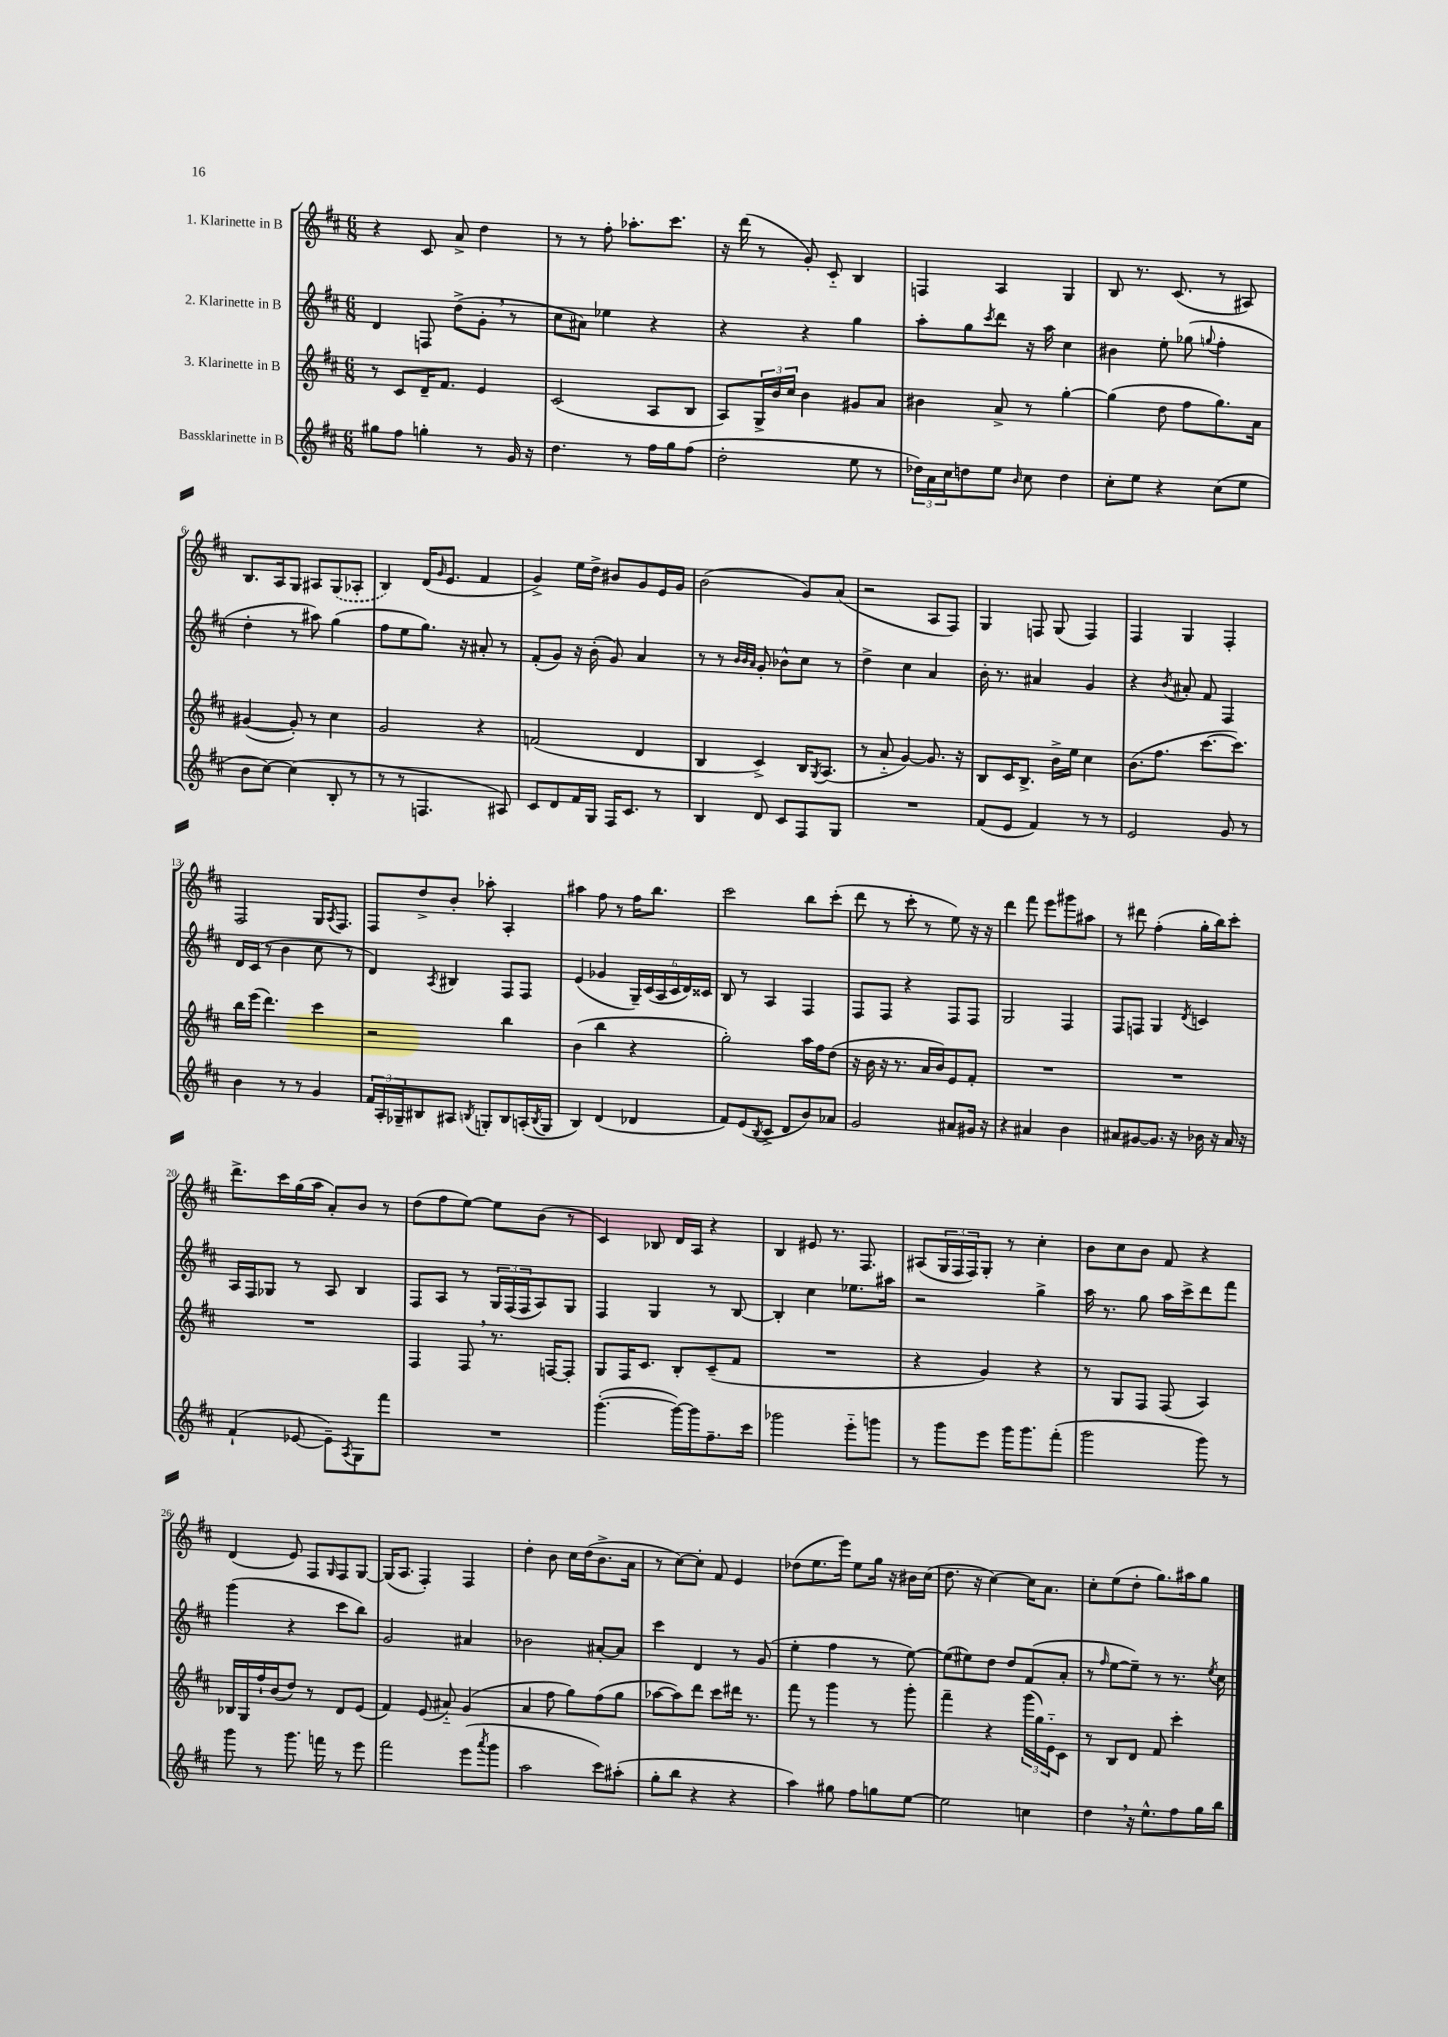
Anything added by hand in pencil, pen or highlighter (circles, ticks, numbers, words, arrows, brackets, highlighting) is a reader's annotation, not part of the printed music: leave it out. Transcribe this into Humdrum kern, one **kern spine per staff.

**kern	**kern	**kern	**kern
*part4	*part3	*part2	*part1
*staff4	*staff3	*staff2	*staff1
*I"Bassklarinette in B	*I"3. Klarinette in B	*I"2. Klarinette in B	*I"1. Klarinette in B
*clefG2	*clefG2	*clefG2	*clefG2
*k[f#c#]	*k[f#c#]	*k[f#c#]	*k[f#c#]
*M6/8	*M6/8	*M6/8	*M6/8
=1	=1	=1	=1
8gg#X\L	8r	4d/	4r
8ff#\J	8c#/L	.	.
4ggn'\	16d~/K	8Fn/	8c#/
.	8.f#/J	.	.
.	.	(8dd^\L	8a^/
8r	4e/	8g',\J	4dd\
16g/	.	8r	.
16r	.	.	.
=2	=2	=2	=2
4.dd\	(2c#/	8cc#\L	8r
.	.	8a#X\J)	8r
.	.	4ee-X\	8ff#'\
8r	.	.	8.aa-X'\L
16ff#\LL	8A/L	4r	.
16gg\J	.	.	8.ccc#\J
(8ff#\J	8B/J	.	.
=3	=3	=3	=3
2dd'\	8A/L)	4r	16r
.	.	.	(16ddd\
.	24G^/L	.	8r
.	24b/	.	.
.	24cc#/JJ	.	.
.	4b\	4r	8g'/)
.	.	.	8c#/
8ee\	8g#X/L	4gg\	4B/
8r	8a/J	.	.
=4	=4	=4	=4
24dd-X\LL)	4b#X\	8aa'\L	4Fn/
24a\	.	.	.
24cc#\J	.	.	.
8ddn\	.	8gg\	.
.	.	8qccc#/	.
8ee\J	8a^/	8ddd\J	4A/
16qqb/	.	.	.
8cc#\	8r	16r	.
.	.	16aa\	.
4dd\	[4gg'\	4cc#\	4G/
=5	=5	=5	=5
8cc#'\L	(4gg\]	4b#X\	8B/
8ee\J	.	.	8.r
4r	8dd\	8ee'\	.
.	.	.	(8.c#/
.	8ff#\L	(8gg-X\	.
.	.	8qqggn/	.
(8cc#\L	8.gg\)	4ff#'\	8r
8ee\J	.	.	8A#X/)
.	16a\Jk	.	.
!!LO:LB:g=z
=6	=6	=6	=6
8b\L	([4g#X/	4dd'\	8.B/L
[8cc#\J)	.	.	.
.	.	.	16A/k
(4cc#\]	8g#'/])	8r	8G/J
.	8r	8aa#X\)	8A#X/L
8B'/	4cc#\	(4gg\	(8G/
8r	.	.	8A-X'/J
=7	=7	=7	=7
8r	2g/	8ff#\L	4B/)
8r	.	8ee\	.
4.Fn/	.	8.gg\J)	(16d/KL
.	.	.	16qqg/
.	.	.	8.e/J
.	.	16r	.
.	4r	8a#X'/	4f#/
8A#X/)	.	8r	.
=8	=8	=8	=8
8c#/L	(2fn/	(8f#'/L	4g^/)
8d/	.	8g/J)	.
16f#/L	.	16r	16ee\LL
16G/JJ	.	(16b'\	16dd^\JJ
16F#/KL	.	8g/)	8b#X/L
8.c#/J	.	.	.
.	4d/	4a/	8g/
8r	.	.	16e/L
.	.	.	16g/JJ
=9	=9	=9	=9
4B/	4B/	8r	(2b\
.	.	8r	.
.	.	32qqb/LLL	.
.	.	32qqb/	.
.	.	32qqa/JJJ	.
8d/	4c#^/)	8g'/	.
8c#/L	.	8b-X^^\L	.
8F#/	16B/KL	8cc#\J	8g/L)
.	8qG/	.	.
.	(8.A/J	.	.
8G/J	.	8r	(8a/J
=10	=10	=10	=10
2.r	8r	4dd^\	2r
.	8a/	.	.
.	[4g/)	4cc#\	.
.	8.g/]	4a/	8A/L
.	.	.	8F#/J)
.	16r	.	.
=11	=11	=11	=11
(8f#/L	8B/L	16b'\	4G/
.	.	8.r	.
8e/J	16c#/K	.	.
.	8.B^/J	.	.
4f#/)	.	4a#X/	8Fn/
.	16b^\LL	.	(8G/
.	16ee\JJ	.	.
8r	4cc#\	4g/	4F/)
8r	.	.	.
=12	=12	=12	=12
2e/	(8.b\L	4r	4F#/
.	8.ff#\J	.	.
.	.	8qb/	.
.	.	8a#X'/	4G/
.	[8.ccc#\L	8f#/	.
8g/	.	4F#/	4F#'/
.	8.ccc#\J])	.	.
8r	.	.	.
!!LO:LB:g=z
=13	=13	=13	=13
4b\	16bb\LL	16d/LL	2F#/
.	(16eee\JJ	(16c#/JJ	.
.	4.ddd\)	8r	.
8r	.	4b\	.
8r	.	.	.
4g/	4ccc#\	8cc#\	16G/KL
.	.	.	8qA/
.	.	.	8.F#/J
.	.	8r	.
=14	=14	=14	=14
24f#/LL	2r	4d/)	8F#/L
24A'/	.	.	.
24G-X~/J	.	.	.
8B#X/	.	.	8dd^/
.	.	8qA/	.
8A#X/J	.	4B#X/	8b'/J
8qBn/	.	.	.
8Gn'/L	.	.	8aa-X'\
8B/	4bb\	8F#/L	4A'/
(16An'/L	.	8F#/J	.
8qB/	.	.	.
16G/JJ	.	.	.
=15	=15	=15	=15
4B/)	(4b\	(4e/	4aa#X\
(4d/	4bb\	4g-X/	8ff#\
.	.	.	8r
4d-X/	4r	24G~/LL)	16ff#\KL
.	.	(24c#/	.
.	.	.	8.bb\J
.	.	24A/	.
.	.	24c#/	.
.	.	24d/)	.
.	.	24c##X/JJ	.
=16	=16	=16	=16
8f#/L)	2gg'\)	8B/	2ccc#\
(8e/	.	8r	.
8qB/	.	.	.
8c#^/J	.	4A/	.
8d/L	.	.	.
8b/)	16aa\LL	4F#/	8bb\L
.	16ff#\J	.	.
8a-X/J	(8dd\J	.	(8ccc#'\J
=17	=17	=17	=17
2g/	16r	8F#/L	8ddd\
.	16b\	.	.
.	16r	8F#/J	8r
.	8.r	.	.
.	.	4r	8ccc#'\
.	16a/LL	.	8r
.	16b/J)	.	.
8a#X/L	8e/	8F#/L	8ee\)
16g#X/Jk	8f#'/J	8F#/J	16r
16r	.	.	16r
=18	=18	=18	=18
4r	2.r	2G/	4ddd\
4a#X/	.	.	8fff#\
.	.	.	8eee\L
4b\	.	4F#/	8ggg#X\
.	.	.	8aa#X\J
=19	=19	=19	=19
8a#X/L	2.r	8F#/L	8r
[8g#X/	.	8Fn/J	8ddd#X\
8.g#/J]	.	4G/	(4ff#'\
16r	.	.	.
.	.	8qd/	.
16b-X\	.	4cn/	16gg'\LL
16r	.	.	16bb\J)
16a#/	.	.	8ccc#'\J
16r	.	.	.
!!LO:LB:g=z
=20	=20	=20	=20
(4f#`/	2.r	16A/LL	8.ddd^\L
.	.	16F#/J	.
.	.	8G-X/J	.
.	.	.	16ccc#\L
[8e-X/	.	8r	(16gg\
.	.	.	16aa\JJ
8e-~\L])	.	8A/	8a'/L)
8qA/	.	.	.
8G\	.	4B/	8b/J
8fff#\J	.	.	8r
=21	=21	=21	=21
2.r	4F#/	8F#/L	(8dd\L
.	.	8A/J	8ff#\
.	8F#,/	8r	[8ee\J)
.	8.r	24G/LL	8ee\L]
.	.	(24F#/	.
.	.	24F#/J	.
.	.	8A/)	(8b\J
.	[16Fn/KL	.	.
.	8F'/J]	8G/J	8r
=22	=22	=22	=22
([4.ggg'\	8G/L	4F#/	4c#/)
.	16F#/K	.	.
.	8.c#/J	.	.
.	.	4G/	8B-X/
16ggg\LL_)	8B'/L	.	16d/LL
16ggg\J]	.	.	16A/JJ
8.ff#~\	(8c#~/	8r	4r
.	8f#/J	[8B/	.
16ccc#\Jk	.	.	.
=23	=23	=23	=23
2ggg-X\	2.r	4B'/]	4B/
.	.	4cc#\	8e#X/
.	.	.	8.r
8eee\L	.	8.ee-X\L	.
.	.	.	8.F#/
8gggn\J	.	.	.
.	.	16aa#X\Jk	.
=24	=24	=24	=24
8r	4r	2r	(8A#X/L
8ggg\L	.	.	24G/L
.	.	.	24F#/
.	.	.	24F#/J)
8eee\J	4g/)	.	8G'/J
16ggg\KL	.	.	8r
8.ggg\	.	.	.
.	4r	4gg^\	4cc#'\
(8fff#'\J	.	.	.
=25	=25	=25	=25
2ggg\	8r	16aa\	8b\L
.	.	8.r	.
.	8G/L	.	8cc#\
.	8F#/J	8gg\	8b\J
.	(8F#/	16aa\LL	8f#/
.	.	16ccc#^\J	.
8ggg\)	4A/)	8ddd\	4r
8r	.	8fff#\J	.
!!LO:LB:g=z
=26	=26	=26	=26
8ggg\	16B-X/LL	(4ggg\	(4d/
.	16G/	.	.
8r	16ff#`/	.	.
.	(16b/J	.	.
8.ggg\	8dd/J)	4r	8e/)
.	8r	.	8F#/L
16fffn\	.	.	.
.	.	.	16qqG/
8r	8d/L	8ccc#\L	8F#/
8eee\	(8e/J	8bb\J)	[8G/J
=27	=27	=27	=27
2fff#\	4f#/)	2g/	(16G/KL]
.	.	.	8.A/J
.	(8e/	.	4F#'/)
.	8a#X/)	.	.
(8eee\L	(4g/	4a#X/	4F#/
8qaaa/	.	.	.
8ggg\J	.	.	.
=28	=28	=28	=28
2aa\	4a/	2b-X\	4dd'\
.	8ff#\	.	8b\
.	8gg\L)	.	16cc#\LL
.	.	.	(16dd\J
8ccc#\L)	(8ff#\	[8a#X'/L	8.b^\
(8aa#X'\J	8gg\J	8a#/J]	.
.	.	.	16a\Jk
=29	=29	=29	=29
8gg'\L	[8aa-X\L	4ccc#\	8r
8bb\J	8aa-\])	.	[8cc#\L)
4r	8ddd\J	4d/	8cc#'\J]
.	8ccc#\L	.	8f#/
4r	16ddd#X\Jk	8r	4e/
.	8.r	.	.
.	.	(8g/	.
=30	=30	=30	=30
4aa\)	8fff#\	4ee'\	(8dd-X\L
.	8r	.	8.ee\
8gg#X\	4ggg\	4ff#\	.
.	.	.	16eee\Jk)
8ff#\L	.	.	8ee\L
8ggn\	8r	8r	16gg\Jk
.	.	.	16r
[8ee\J	8ggg'\	[8ee\)	16b#X\LL
.	.	.	(16cc#\JJ
=31	=31	=31	=31
2ee\]	4fff#~\	(8ee\L]	8.dd\
.	.	8ee#X\)	.
.	.	.	16r
.	4r	8dd\J	[4cc#\)
.	.	8dd/L	.
4ccn\	(24ggg\LL	(8f#/	16cc#\KL]
.	24gg\)	.	.
.	.	.	8.a\J
.	24e\J	.	.
.	8c#\J	8a'/J	.
=32	=32	=32	=32
4dd,\	8r	8r	8cc#'\L
.	.	16qqff#/	.
.	8B/L	[8ee\L	(8ee\
16r	8d/J	8ee~\J])	8dd'\J
8.ee^^\L	.	.	.
.	8f#/	8r	8.gg\L)
8ff#\	4ccc#'\	8.r	.
.	.	.	16aa#X\k
16gg\L	.	.	8gg\J
.	.	8qee/	.
16bb\JJ	.	16cc#\	.
==	==	==	==
*-	*-	*-	*-
